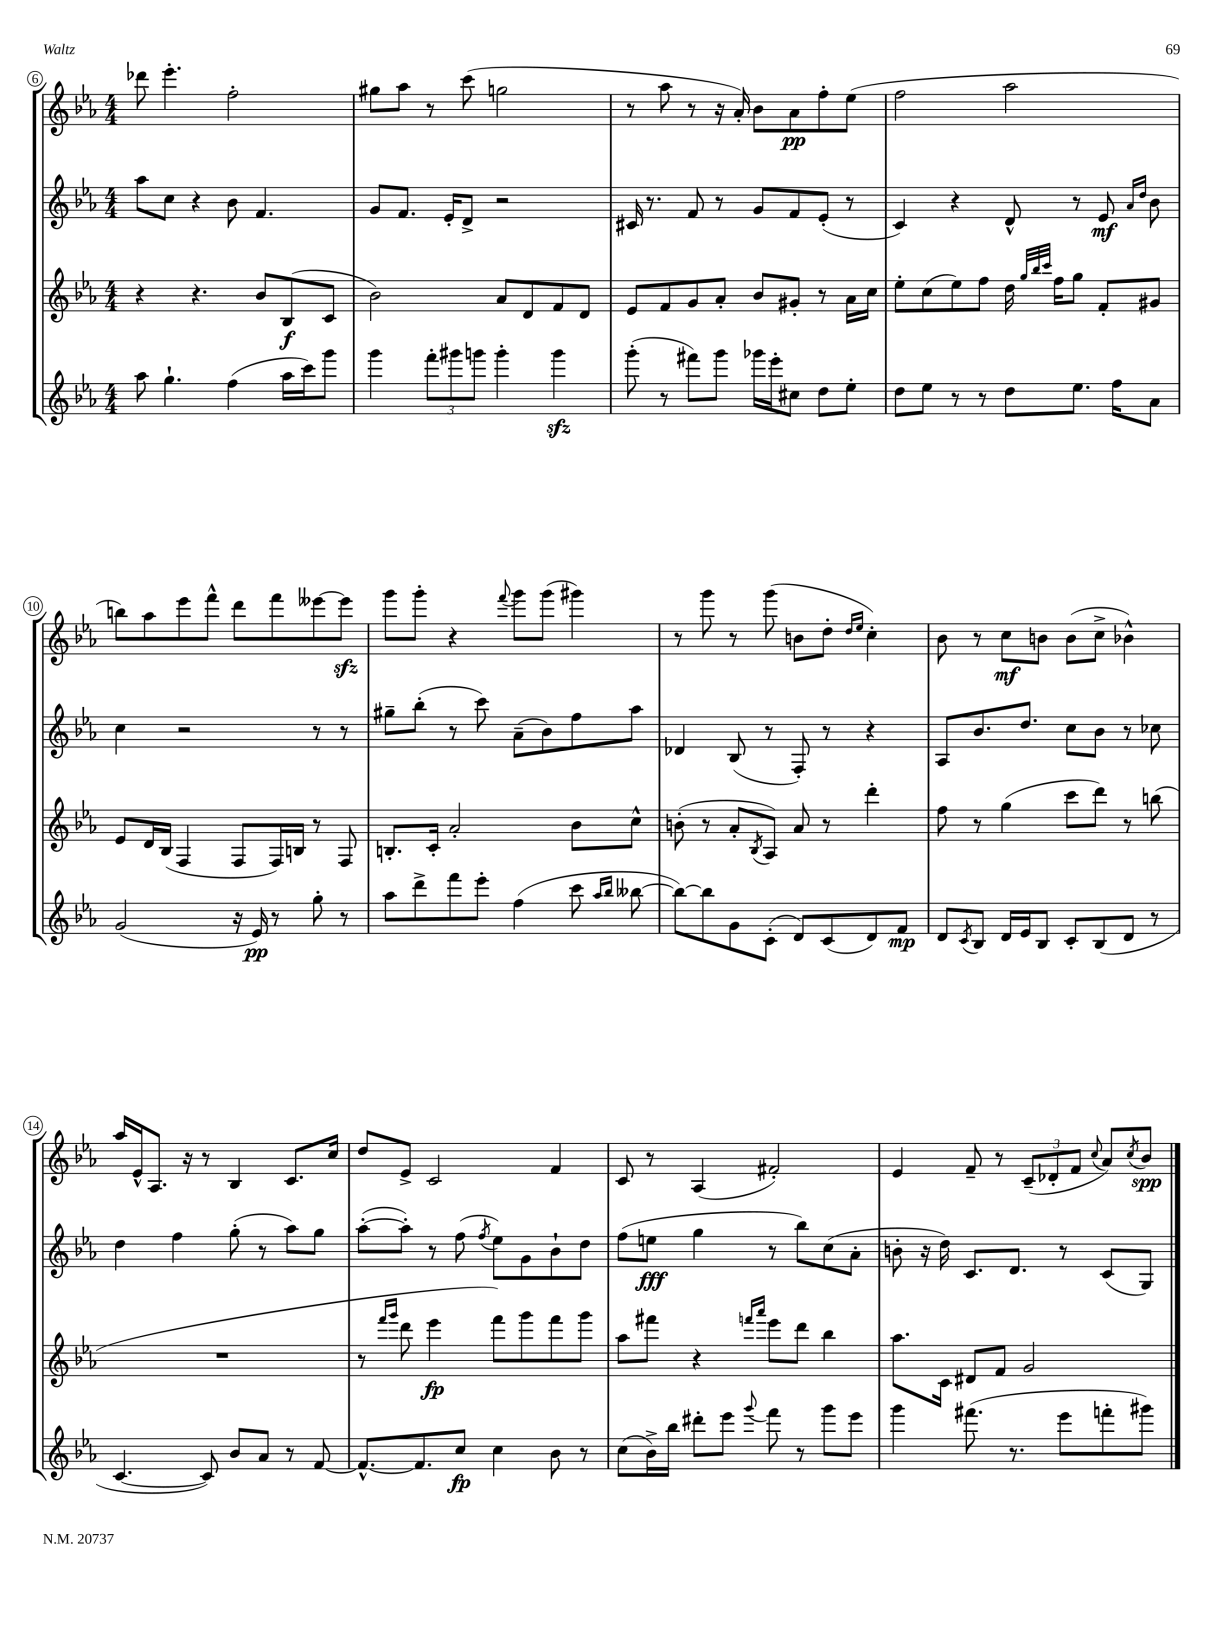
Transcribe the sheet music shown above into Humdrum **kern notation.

**kern	**kern	**kern	**kern
*staff4	*staff3	*staff2	*staff1
*clefG2	*clefG2	*clefG2	*clefG2
*k[b-e-a-]	*k[b-e-a-]	*k[b-e-a-]	*k[b-e-a-]
*M4/4	*M4/4	*M4/4	*M4/4
8aa-\	4r	8aa-\L	8ddd-\
4.gg`\	.	8cc\J	4.eee-'\
.	4.r	4r	.
(4ff\	.	8b-\	2ff'\
.	8b-/L	4.f/	.
16aa-\LL	(8B-/	.	.
16ccc\J)	.	.	.
8ggg\J	8c/J	.	.
=	=	=	=
4ggg\	2b-\)	8g/L	8gg#\L
.	.	8.f/J	8aa-\J
12fff'\L	.	.	8r
.	.	16e-'/LK	.
12ggg#\	.	.	.
.	.	8d^/J	(8ccc\
12ggg\J	.	.	.
4ggg'\	8a-/L	2r	2gg\
.	8d/	.	.
4ggg\	8f/	.	.
.	8d/J	.	.
=	=	=	=
(8ggg'\	8e-/L	16c#/	8r
.	.	8.r	.
8r	8f/	.	8aa-\
8fff#\L)	8g/	8f/	8r
8ggg\J	8a-'/J	8r	16r
.	.	.	16a-'/)
16ggg-\LL	8b-/L	8g/L	8b-\L
16eee-'\J	.	.	.
8cc#\J	8g#'/J	8f/	8a-\
8dd\L	8r	(8e-'/J	8ff'\
8ee-'\J	16a-\LL	8r	(8ee-\J
.	16cc\JJ	.	.
=	=	=	=
8dd\L	8ee-'\L	4c/)	2ff\
8ee-\J	(8cc\	.	.
8r	8ee-\)	4r	.
8r	8ff\J	.	.
8dd\L	16dd\	8d^^/	2aa-\
.	32qqgg/LLL	.	.
.	32qqbb-/	.	.
.	32qqccc/JJJ	.	.
.	16ff\LK	.	.
8.ee-\J	8gg\J	8r	.
.	8f'/L	8e-/	.
16ff\LK	.	.	.
.	.	16qqa-/LL	.
.	.	16qqdd/JJ	.
8a-\J	8g#/J	8b-\	.
=	=	=	=
(2g/	8e-/L	4cc\	8bb\L)
.	16d/L	.	8aa-\
.	(16B-/JJ	.	.
.	4F/	2r	8eee-\
.	.	.	8fff^^\J
16r	8F/L	.	8ddd\L
16e-/)	.	.	.
8r	16F/L)	.	8fff\
.	16B/JJ	.	.
8gg'\	8r	8r	[8eee--\
8r	8F/	8r	8eee--\]J
=	=	=	=
8aa-\L	8.B'/L	8gg#~\L	8ggg\L
8ddd^\	.	(8bb-'\J	8ggg'\J
.	16c'/Jk	.	.
8fff\	2a-'/	8r	4r
8eee-'\J	.	8ccc\)	.
.	.	.	8qqfff/
(4ff\	.	(8a-~\L	8ggg\L
.	.	8b-\)	(8ggg\J
8ccc\	8b-\L	8ff\	4ggg#\)
16qqaa-/LL	.	.	.
16qqbb-/JJ	.	.	.
[8bb--\	8cc^^\J	8aa-\J	.
=	=	=	=
8bb--\_L)	(8b'\	4d-/	8r
8bb--\]	8r	.	8ggg\
8g\	8a-'/L	(8B-/	8r
.	8qB-/	.	.
(8c'\J	8A-/J)	8r	(8ggg\
8d/L)	8a-/	8F'/)	8b\L
(8c/	8r	8r	8dd'\J
.	.	.	16qqdd/LL
.	.	.	16qqee-/JJ
8d/)	4ddd'\	4r	4cc'\)
8f/J	.	.	.
=	=	=	=
8d/L	8ff\	8A-/L	8b-\
8qc/	.	.	.
8B-/J	8r	8.b-/	8r
16d/LL	(4gg\	.	8cc\L
16e-/J	.	8.dd/J	.
8B-/J	.	.	8b\J
8c'/L	8ccc\L	8cc\L	(8b\L
(8B-/	8ddd\J)	8b-\J	8cc^\J
8d/J	8r	8r	4b-^^\)
8r	(8bb\	8cc-\	.
=	=	=	=
[4.c/	1r	4dd\	16aa-/LL
.	.	.	16e-^^/J
.	.	.	8.A-/J
.	.	4ff\	.
.	.	.	16r
8c/])	.	.	8r
8b-/L	.	(8gg'\	4B-/
8a-/J	.	8r	.
8r	.	8aa-\L)	8.c/L
[8f/	.	8gg\J	.
.	.	.	16cc/Jk
=	=	=	=
8.f^^/_L	8r	([8aa-'\L	8dd/L
.	16qqfff/LL	.	.
.	16qqggg/JJ	.	.
.	8ddd\	8aa-'\]J)	8e-^/J
8.f/]	.	.	.
.	4eee-\	8r	2c/
8cc/J	.	(8ff\	.
.	.	8qff/	.
4cc\	8fff\L)	8ee-\L)	.
.	8ggg\	8g\	.
8b-\	8fff\	8b-`\	4f/
8r	8ggg\J	8dd\J	.
=	=	=	=
(8cc\L	8aa-\L	(8ff\L	8c/
16b-^\L)	8fff#\J	8ee\J	8r
16bb-\JJ	.	.	.
8ddd#'\L	4r	4gg\	(4A-/
8eee-\J	.	.	.
.	16qqfff/LL	.	.
8qqggg/	16qqaaa-/JJ	.	.
8fff\	8eee-\L	8r	2f#'/)
8r	8ddd\J	8bb-\L)	.
8ggg\L	4bb-\	(8cc\	.
8eee-\J	.	8a-'\J	.
=	=	=	=
4ggg\	8.aa-\L	8b'\	4e-/
.	.	16r	.
.	16c\Jk	16dd\)	.
(8.fff#\	8d#/L	8.c/L	8f~/
.	8f/J	.	8r
8.r	.	8.d/J	.
.	2g/	.	(12c~/L
.	.	.	12d-'/
8eee-\L	.	8r	.
.	.	.	12f/J
.	.	.	8qqcc/
8fff'\	.	(8c/L	8a-/L)
.	.	.	8qcc/
8ggg#\J)	.	8G/J)	8b-/J
==	==	==	==
*-	*-	*-	*-
